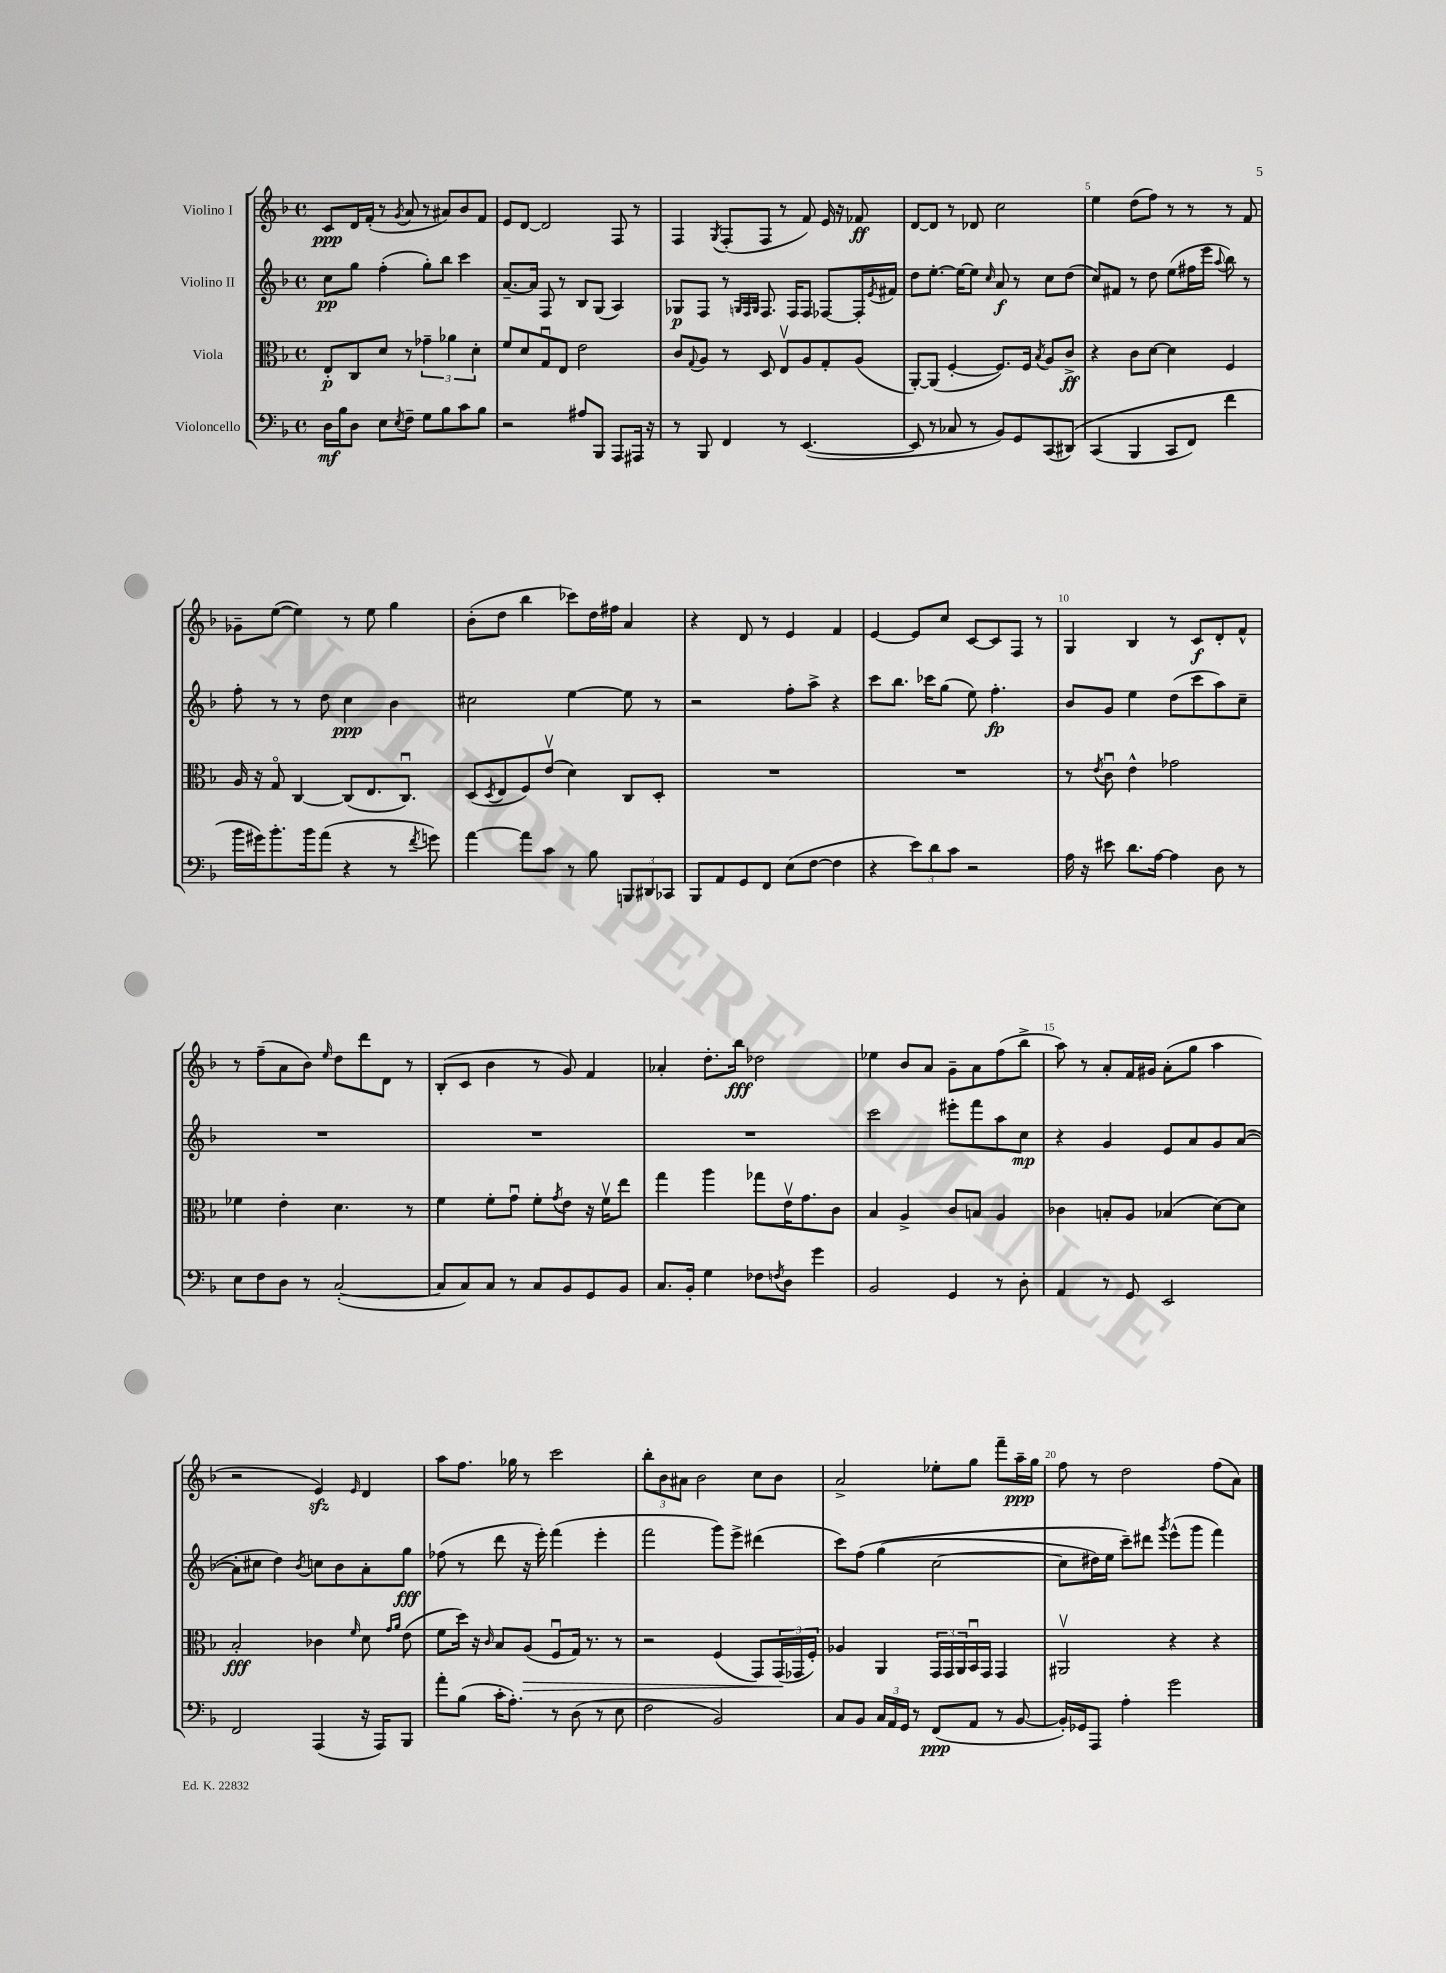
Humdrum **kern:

**kern	**kern	**kern	**kern
*staff4	*staff3	*staff2	*staff1
*clefF4	*clefC3	*clefG2	*clefG2
*k[b-]	*k[b-]	*k[b-]	*k[b-]
*M4/4	*M4/4	*M4/4	*M4/4
*met(c)	*met(c)	*met(c)	*met(c)
16D	8E'	8cc	8c
16B-	.	.	.
8D	8C	8gg	16d
.	.	.	(16f'
8E	8d	(4ff'	8r
8qE	.	.	8qg
8F~	8r	.	8a
8G	6g-~	8gg')	8r
8B-	.	8bb-	8a#)
.	6a-	.	.
8c	.	4ccc	8b-
.	6d'	.	.
8B-	.	.	8f
=	=	=	=
2r	8f	[8.a~	8e
.	8d	.	[8d
.	.	16a]	.
.	8Gu	8F	2d]
.	8E	8r	.
8A#	2e	8B-	.
8BBB-	.	(8G	.
8AAA	.	4A)	8F
16AAA#	.	.	8r
16r	.	.	.
=	=	=	=
8r	8c	8G-	4F
.	8qqG	.	.
8BBB-	8A	8F	.
.	.	.	8qG
4FF	8r	8r	(8F'
.	.	32qqG	.
.	.	32qqF	.
.	.	32qqG	.
.	8D	8.F	8F
8r	8Ev	.	8r
.	.	16F	.
([4.EE	8A	8F	8f)
.	8G'	[8F-	16e
.	.	.	16r
.	(8A	16F-']	8f-
.	.	8qe	.
.	.	16f#	.
=	=	=	=
8EE]	[8AA')	8dd	[8d
8r	(8AA]	[8.ee'	8d]
8C-	[4F'	.	8r
.	.	16ee_	.
8r	.	8ee]	8d-
.	.	16qqcc	.
8BB-)	8.F])	8a	2cc
8GG	.	8r	.
.	16F	.	.
.	8qB-	.	.
(8CC	8A	8cc	.
&(8DD#)	8c^	(8dd	.
=	=	=	=
(4CC	4r	8cc)	4ee
.	.	8f#	.
4BBB-	8c	8r	(8dd
.	[8d	8dd	8ff)
8CC	4d]	(8ee	8r
8FF)	.	16ff#	8r
.	.	16eee	.
.	.	8qqaa	.
4f	4F	8bb-)	8r
.	.	8r	8f
=	=	=	=
16b-	16A	8ff'	8g-~
16g#&)	16r	.	.
8.b-'	8Go	8r	([8ee
.	[4C	8r	4ee])
16b-	.	.	.
(8a	.	8dd	.
4r	(8C]	4cc	8r
.	8.E	.	8ee
8r	.	4b-	4gg
.	8.Cu)	.	.
8qf	.	.	.
8g)	.	.	.
=	=	=	=
[4a	(8D	2cc#	(8b-'
.	8qD	.	.
.	8E	.	8dd
8a]	8F)	.	4bb-
8c	(8ev	.	.
8r	4d)	[4ee	8ccc-)
8B-	.	.	16dd
.	.	.	16ff#
12BBB	8C	8ee]	4a
12DD#	.	.	.
.	8D'	8r	.
12CC-	.	.	.
=	=	=	=
8BBB-	1r	2r	4r
8AA	.	.	.
8GG	.	.	8d
8FF	.	.	8r
(8E	.	8ff'	4e
[8F	.	8aa^	.
4F]	.	4r	4f
=	=	=	=
4r	1r	8ccc	[4e
.	.	8.bb-	.
12e)	.	.	8e]
.	.	16ccc-	.
12d	.	.	.
.	.	(8gg	8cc
12c	.	.	.
2r	.	8ee)	[8c
.	.	4.ff'	8c]
.	.	.	8F
.	.	.	8r
=	=	=	=
16A	8r	8b-	4G
16r	.	.	.
.	8qe	.	.
8e#	8cu	8g	.
8.d	4e^^	4ee	4B-
[16A	.	.	.
4A]	2g-	(8dd	8r
.	.	8ccc	8c
8D	.	8aa)	8d'
8r	.	8cc~	8f^^
=	=	=	=
8E	4f-	1r	8r
8F	.	.	(8ff~
8D	4e'	.	8a
8r	.	.	8b-)
.	.	.	16qqee
([2C'	4.d	.	8dd
.	.	.	8ddd
.	.	.	8d
.	8r	.	8r
=	=	=	=
8C]	4f	1r	(8B-'
8C)	.	.	8c
8C	8f'	.	4b-
8r	8gu	.	.
8C	8f'	.	8r
.	8qg	.	.
8BB-	8e	.	8g)
8GG	16r	.	4f
.	16fv	.	.
8BB-	8ee	.	.
=	=	=	=
8.C	4gg	1r	4a-'
16BB-'	.	.	.
4G	4aa	.	8.dd'
.	.	.	16bb-
8F-	8gg-	.	2dd-
8qF	.	.	.
8D	16ev	.	.
.	8.g	.	.
4g	.	.	.
.	8c	.	.
=	=	=	=
2BB-	4B-	2ccc	4ee-
.	4A^	.	8b-
.	.	.	8a
4GG	8c	8eee#'	8g~
.	8B	8fff	8a
8r	4A	8aa	(8ff
8D'	.	8cc	8bb-^
=	=	=	=
4AA	4c-	4r	8aa)
.	.	.	8r
8r	8B'	4g	8a'
8GG	8A	.	16f
.	.	.	16g#
2EE	(4B-	8e	(8a'
.	.	8a	8gg
.	[8d)	8g	4aa
.	8d]	([8a	.
=	=	=	=
2FF	2B-'	8a']	2r
.	.	8cc#	.
.	.	4dd)	.
.	.	8qb-	.
(4AAA	4c-	8cc	4e)
.	.	8b-	.
.	16qqf	.	16qqe
16r	8d	8a'	4d
16AAA)	.	.	.
.	16qqg	.	.
.	16qqa	.	.
8BBB-	(8e	8gg	.
=	=	=	=
8a'	8f	(8ff-	8aa
(8B-	16dd)	8r	8.ff
.	16r	.	.
.	16qqc	.	.
16c'	8B-	8ddd	.
8.A')	.	.	16gg-
.	(8A	16r	8r
.	.	16eee')	.
8r	8Fu	(4fff	2ccc
(8D	16G)	.	.
.	8.r	.	.
8r	.	4eee'	.
8E	8r	.	.
=	=	=	=
2F	2r	2fff	12bb-'
.	.	.	12b-
.	.	.	12a#
.	.	.	2b-
2BB-)	(4F	8ggg)	.
.	.	8eee^	.
.	8GG)	(4ddd#	8cc
.	(24GG	.	8b-
.	24GG-	.	.
.	24F')	.	.
=	=	=	=
8C	4A-	8ccc)	2a^
8BB-	.	&(8ff	.
24C	4AA	(4gg	.
24AA	.	.	.
24GG	.	.	.
8r	.	.	.
(8FF	24GG	[2cc	8ee-'
.	24GG	.	.
.	24AA	.	.
8AA	16BB-u	.	8gg
.	16GG	.	.
8r	4GG	.	8fff~
[8BB-	.	.	16aa~
.	.	.	16gg
=	=	=	=
16BB-'])	2AA#v	8cc]	8ff
16GG-	.	.	.
8AAA	.	16dd#)	8r
.	.	16ee	.
4A'	.	8ccc~&)	2dd
.	.	8ddd#	.
.	.	8qggg	.
2g	4r	(8eee^^	.
.	.	8ggg	.
.	4r	4fff)	(8ff
.	.	.	8a)
==	==	==	==
*-	*-	*-	*-
